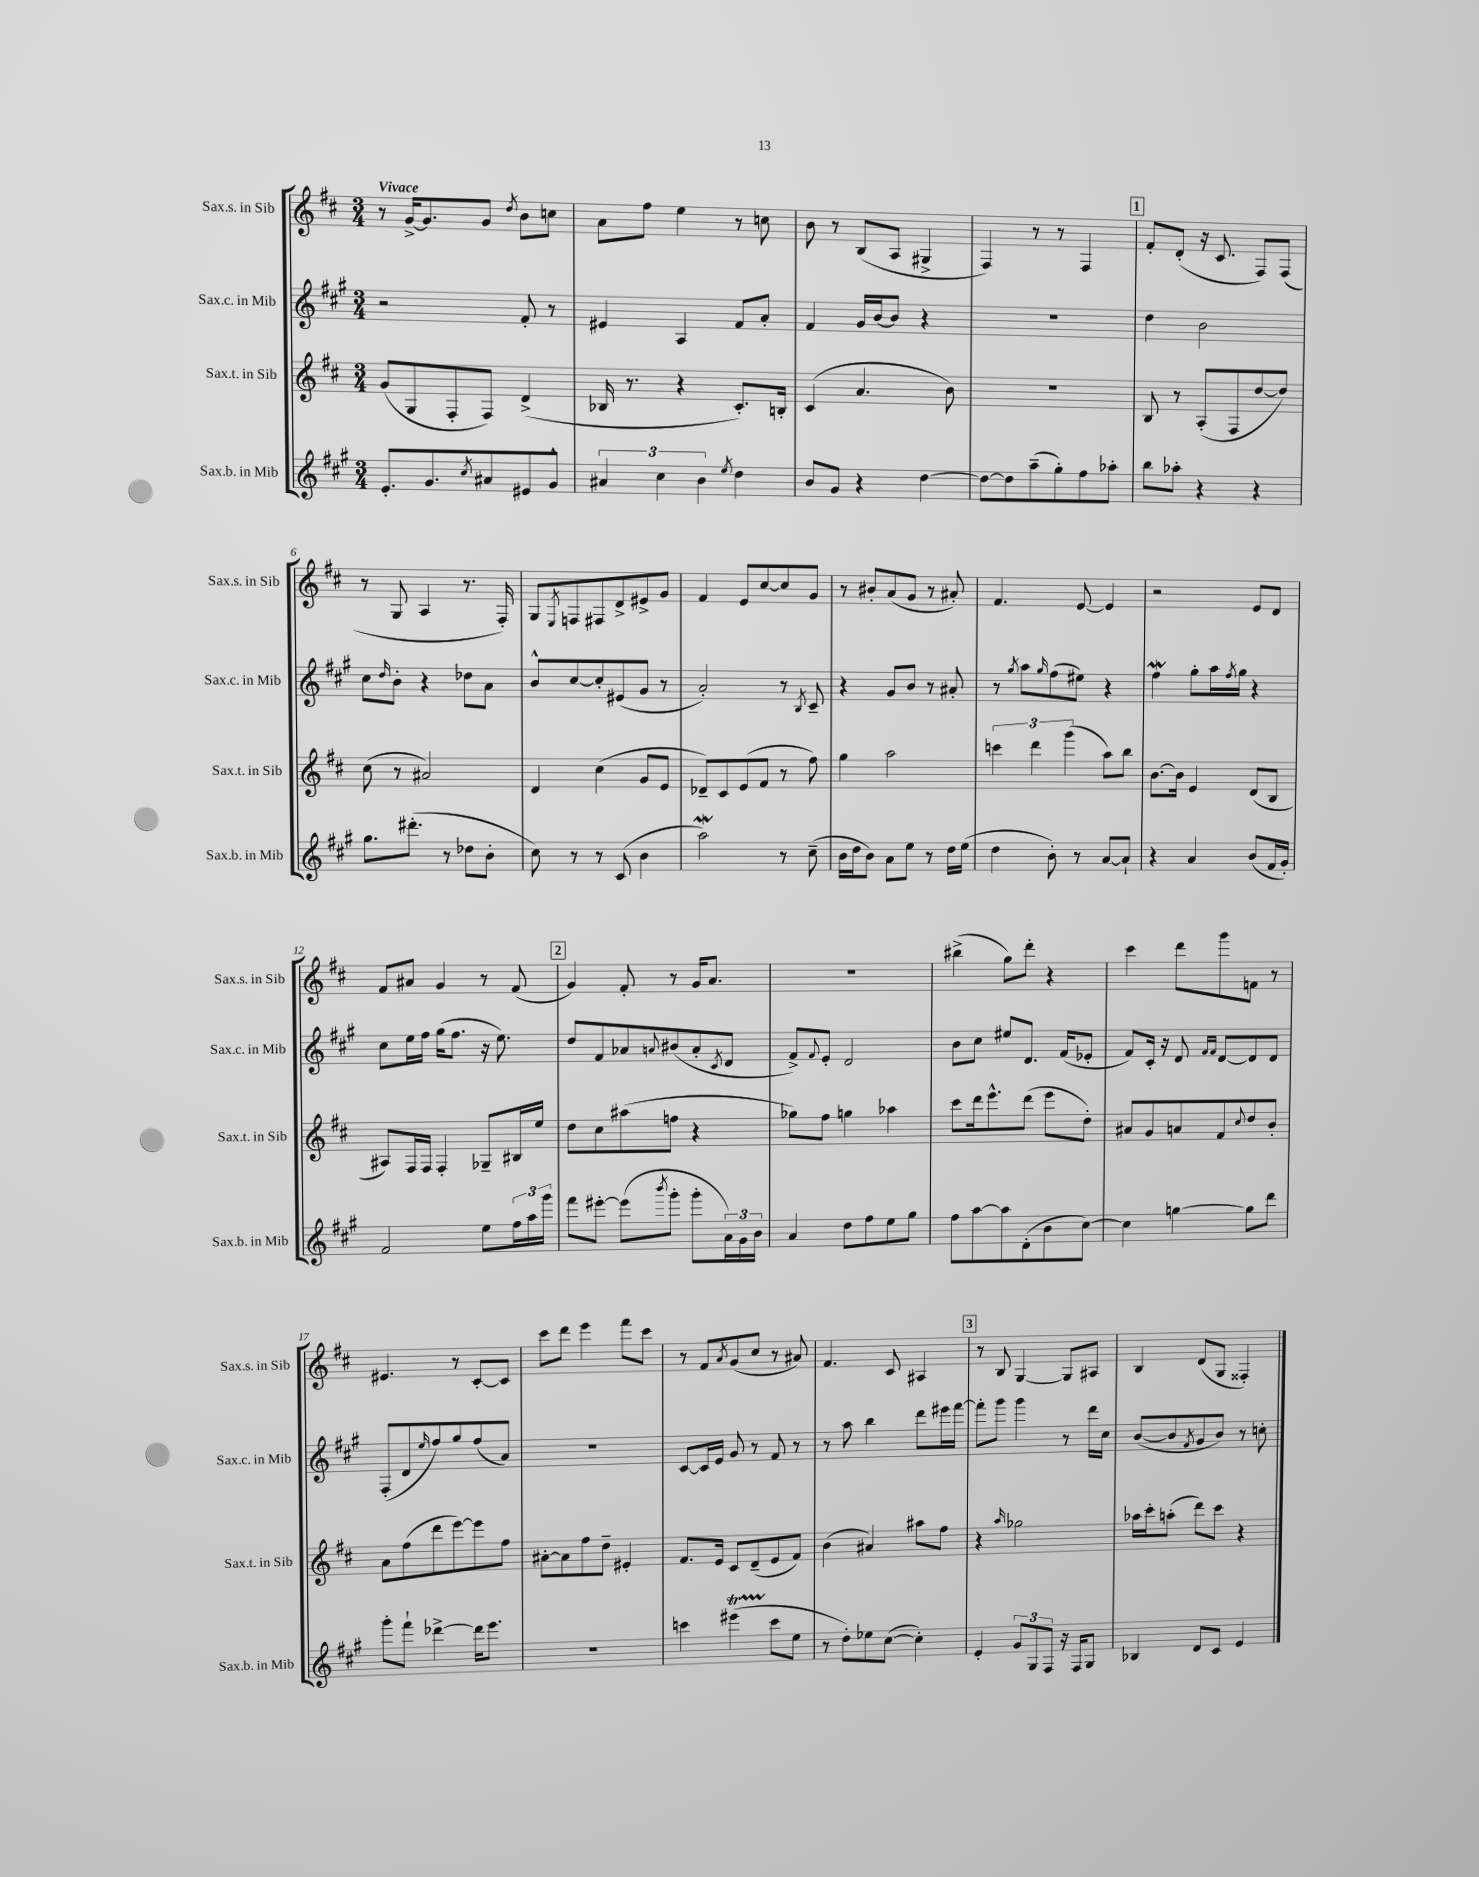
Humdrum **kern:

**kern	**kern	**kern	**kern
*staff4	*staff3	*staff2	*staff1
*clefG2	*clefG2	*clefG2	*clefG2
*k[f#c#g#]	*k[f#c#]	*k[f#c#g#]	*k[f#c#]
*M3/4	*M3/4	*M3/4	*M3/4
8.e'	(8g	2r	8r
.	8G	.	[16g^
8.g#	.	.	8.g]
.	8F#'	.	.
8qcc#	.	.	.
8a#	8F#)	.	8g
.	.	.	8qdd
8e#	(4d^	8f#'	8b
8g#^^	.	8r	8cc
=	=	=	=
6a#	16B-	4e#	8a
.	8.r	.	.
.	.	.	8ff#
6cc#	.	.	.
.	4r	4A	4ee
6b	.	.	.
8qee	.	.	.
4dd	8.c#')	8f#	8r
.	.	8a'	8cc
.	16B'	.	.
=	=	=	=
8b	(4c#	4f#	8b
8g#	.	.	8r
4r	4.a	16g#	(8B
.	.	[16b	.
.	.	8b]	8A
[4dd	.	4r	4G#^
.	8b)	.	.
=	=	=	=
8dd_	2.r	2.r	4F#)
8dd]	.	.	.
(8aa~	.	.	8r
8gg#')	.	.	8r
8ff#	.	.	4F#
8aa-'	.	.	.
=	=	=	=
8bb	8B	4dd	8f#'
8aa-'	8r	.	(8d'
4r	(8A'	2b	16r
.	.	.	8.c#
.	8F#	.	.
4r	[8dd	.	8F#)
.	8dd])	.	(8F#
=	=	=	=
8.gg#	(8cc#	8cc#	8r
.	.	16qqdd	.
.	8r	8b'	8G
(8.ddd#'	.	.	.
.	2a#)	4r	4A
8r	.	.	.
8dd-	.	8dd-	8.r
8b'	.	8a	.
.	.	.	16F#')
=	=	=	=
8cc#)	4d	8b^^	8G
.	.	.	8qE
8r	.	[8cc#	8F
8r	(4cc#	8cc#']	8F#
(8c#	.	(8e#	8d^
4b	8g	8g#	8e#^
.	8e	8r	8g
=	=	=	=
2aa)	8d-~)	2a')	4f#
.	8c#	.	.
.	(8e	.	8e
.	8f#	.	[8cc#
8r	8r	8r	8cc#]
.	.	8qB	.
(8cc#~	8ff#)	8c#~	8g
=	=	=	=
16b	4gg	4r	8r
16dd	.	.	.
8b)	.	.	8b#'
8a	2aa	8g#	(8a
8ee	.	8b	8g
8r	.	8r	8r
16dd	.	8a#'	8a#')
(16ee	.	.	.
=	=	=	=
4dd	6ccc	8r	4.f#
.	.	8qgg#	.
.	.	8aa	.
.	6ddd	.	.
.	.	16qqgg#	.
8b')	.	(8ff#	.
.	(6ggg	.	.
8r	.	8ee#)	[8e
[8a	8aa)	4r	4e]
8a`]	8bb	.	.
=	=	=	=
4r	[8.b	4ff#	2r
.	16b]	.	.
4a	4e	8gg#'	.
.	.	16aa	.
.	.	8qff#	.
.	.	16gg#	.
(8b	(8d	4r	8e
16f#	8B	.	8d
16g#')	.	.	.
=	=	=	=
2f#	8A#)	8cc#	8f#
.	16F#	16ee	8a#
.	16F#	16ff#	.
.	4F#'	(16gg#	4g
.	.	8.ff#	.
8ee	8G-~	16r	8r
.	.	8.ee)	.
24ff#	16B#	.	(8f#
24aa	.	.	.
.	16ee	.	.
24ggg#	.	.	.
=	=	=	=
8fff#	8dd	8dd	4g)
[8eee#'	8cc#	8f#	.
(8eee#]	(8aa#	8a-	8f#'
8qbbb	.	8qqa	.
8ggg#'	8ff	(8b#	8r
8ggg#'	4r	8a'	16g
.	.	.	8.a
.	.	8qc#	.
24a)	.	8d	.
24g#	.	.	.
24b	.	.	.
=	=	=	=
4a	8gg-)	8f#^)	2.r
.	.	8qqf#	.
.	8ff#	8e'	.
8dd	4gg	2d	.
8ff#	.	.	.
8ee	4aa-	.	.
8gg#	.	.	.
=	=	=	=
8ff#	8ccc#	8b	(4bb#^
[8aa	16ddd	8cc#	.
.	8.eee^^	.	.
8aa]	.	8ee#	8gg)
(8d'	(8ddd	8.d	8ddd'
8b	8eee	.	4r
.	.	(16f#	.
[8cc#)	8dd')	8e-'	.
=	=	=	=
4cc#]	8a#	8f#)	4ccc#
.	8g	16c#'	.
.	.	16r	.
[4gg	8a	8d	8ddd
.	.	16qqf#	.
.	.	16qqf#	.
.	8f#	[8d	8ggg
.	8qqcc#	.	.
8gg]	8dd	8d]	8f
8ddd	8b'	8d	8r
=	=	=	=
8ggg#'	8a	(8F#'	4.e#
8fff#`	(8ff#	8d	.
.	.	16qqee	.
[4ddd-^	8ddd	8ff#)	.
.	[8eee)	8gg#	8r
16ddd-]	8eee]	(8ff#	[8c#'
8.eee	.	.	.
.	8ff#	8a)	8c#]
=	=	=	=
2.r	[8a#'	2.r	8ccc#
.	8a#]	.	8ddd
.	8ff#	.	4eee
.	8dd~	.	.
.	4e#'	.	8fff#
.	.	.	8ccc#
=	=	=	=
4ccc	8.f#	[8c#	8r
.	.	16c#]	8f#
.	16e	16e	.
.	.	.	8qa
(4eee#	8c#	8g#	(8g
.	(8d~	8r	8cc#
8ccc	8e	8f#	8r
8ee	8f#)	8r	8a#)
=	=	=	=
8r	(4b	8r	4.f#
8dd')	.	8aa	.
8ee-	4a#)	4bb	.
([8cc#	.	.	8c#
4cc#'])	8aa#	8ddd	4A#
.	8ff#	16eee#	.
.	.	[16fff#	.
=	=	=	=
4e'	4r	8fff#']	8r
.	.	8ggg#	8B
.	16qqaa	.	.
12g#	2gg-	4ggg#	[4G
12G#	.	.	.
12F#	.	.	.
16r	.	8r	8G]
16F#	.	.	.
8G#	.	16ddd	8A#
.	.	16cc#	.
=	=	=	=
4B-	16aa-	([8b	4B
.	16ccc#'	.	.
.	(8aa'	8b]	.
.	.	8qf#	.
8d	8ddd)	8g#	(8d
8c#	8ccc#	8b)	8G
4e	4r	8r	4F##')
.	.	8cc'	.
==	==	==	==
*-	*-	*-	*-
